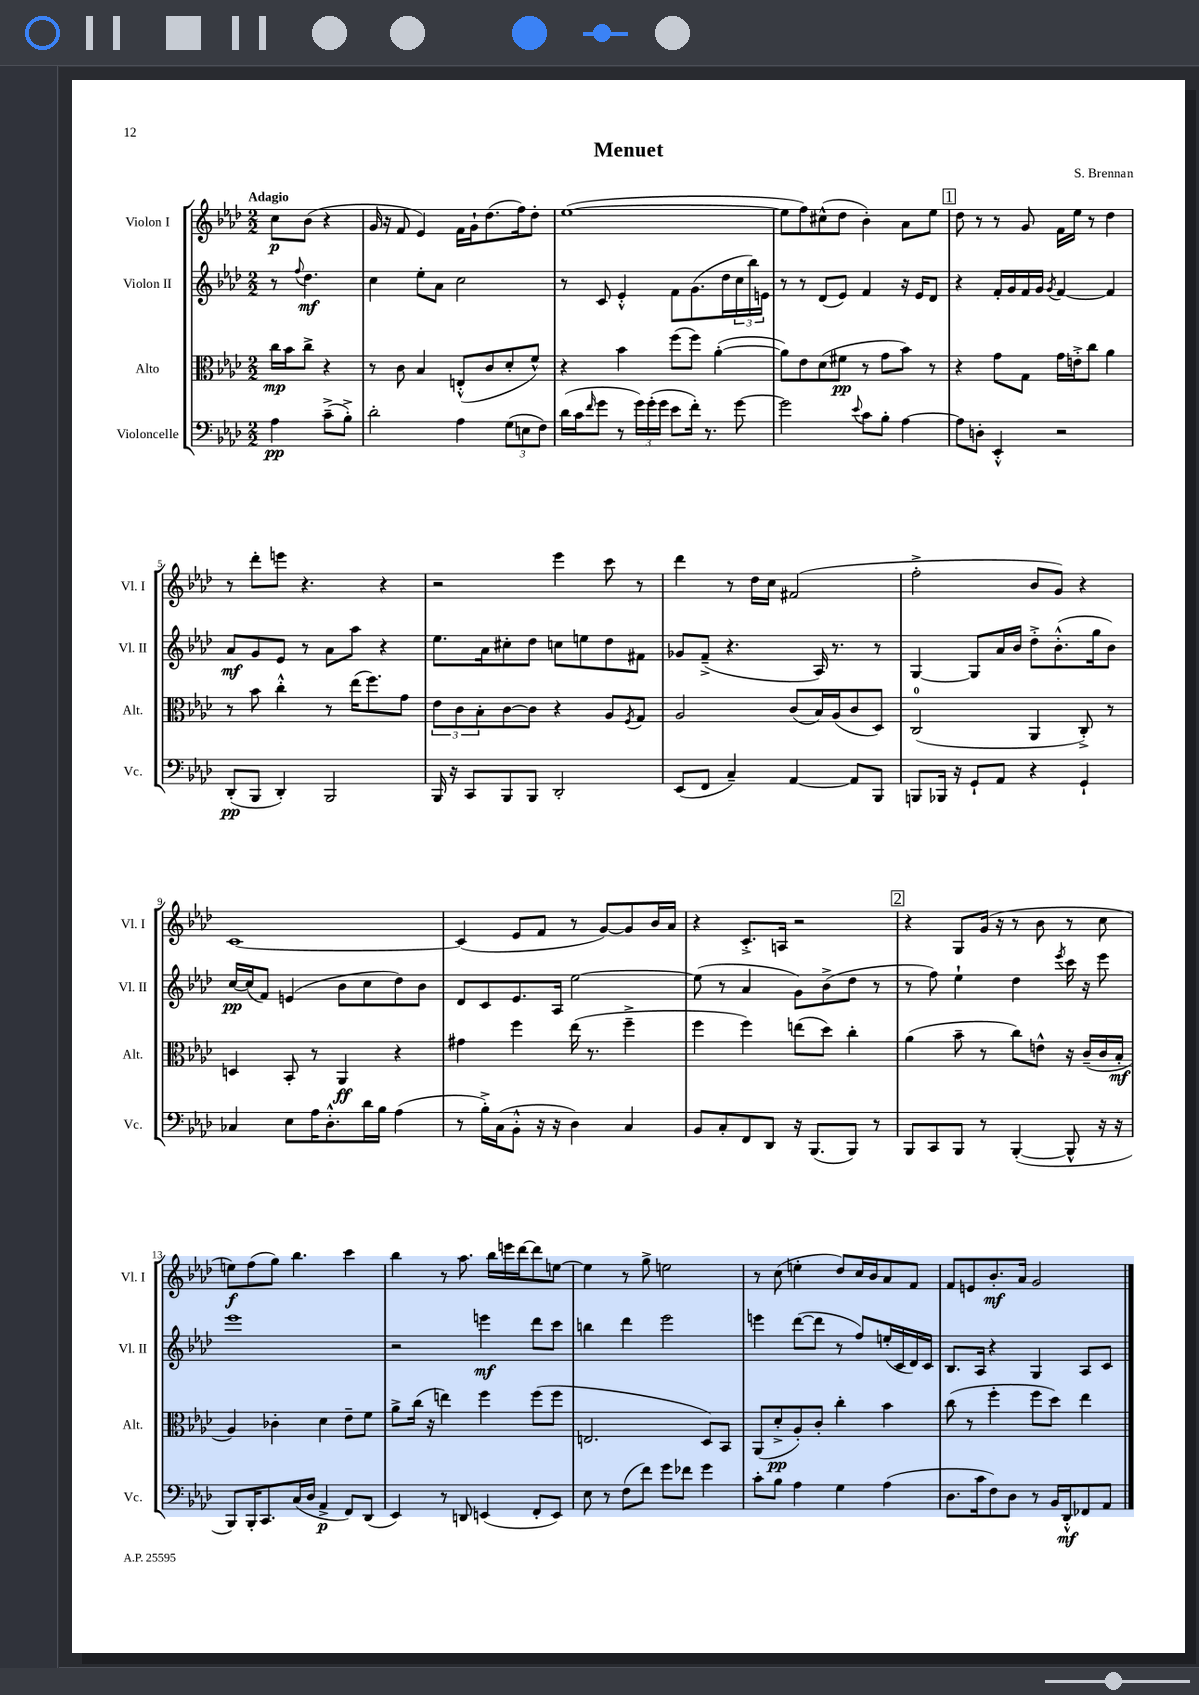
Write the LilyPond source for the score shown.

\header { title = "Menuet" composer = "S. Brennan" }
<<
\new StaffGroup <<
\new Staff = "s0" \with { instrumentName = "Violon I" shortInstrumentName = "Vl. I" } {
    \clef treble \key aes \major \numericTimeSignature \time 2/2 \partial 2 \tempo "Adagio"
    c''8\p bes'8( r4 |
    g'16 r16 f'8 ees'4) f'16 g'16-! des''8.( f''16) des''8-. |
    ees''1~( |
    ees''8 f''8) cis''8-^( des''8 bes'4-.) aes'8 ees''8 |
    \mark \markup { \box "1" } des''8 r8 r8 g'8 f'16 ees''16 r8 des''4 |
    r8 des'''8-. e'''8 r4. r4 |
    r2 ees'''4 c'''8 r8 |
    des'''4 r8 des''16 c''16 fis'2( |
    f''2-.-> bes'8 g'8) r4 |
    c'1~ |
    c'4( ees'8 f'8 r8 g'8~) g'8 bes'16 aes'16 |
    r4 c'8.-.-> a16 r2 |
    \mark \markup { \box "2" } r4 g8 g'16( r16 r8 bes'8 r8 c''8 |
    e''8\f) f''8( g''8) bes''4. c'''4 |
    bes''4 r8 aes''8. bes''16 e'''16 des'''16~ des'''8 e''8~ |
    e''4 r8 g''8-> e''2 |
    r8 c''8( e''4-. des''8) c''16 bes'16 aes'8 f'8 |
    f'8 e'8 bes'8.-.\mf aes'16 g'2 \bar "|." |
}
\new Staff = "s1" \with { instrumentName = "Violon II" shortInstrumentName = "Vl. II" } {
    \clef treble \key aes \major \numericTimeSignature \time 2/2 \partial 2
    r8 \appoggiatura { f''8 } des''4.\mf |
    c''4 ees''8-. aes'8 c''2 |
    r8 c'8 ees'4-.-^ f'8 g'8.( des''16 \tuplet 3/2 { c''16 bes''16) e'16 } |
    r8 r8 des'8( ees'8) f'4 r16 ees'16 des'8 |
    \mark \markup { \box "1" } r4 f'16-. g'16 f'16 g'16 \acciaccatura { g'8 } f'4~ f'4 |
    aes'8\mf g'8 ees'8 r8 aes'8 aes''8 r4 |
    ees''8. aes'16 cis''8-. des''8 c''8 e''8 des''8 fis'8 |
    ges'8 f'8--->( r4. aes16) r8. r8 |
    g4~ g8 aes'16 bes'16 des''8-.-> bes'8.-.-^( g''16 bes'8) |
    c''16~\pp c''16( f'8) e'4( bes'8 c''8 des''8) bes'8 |
    des'8 c'8 ees'8. aes16 ees''2~ |
    ees''8( r8 aes'4 g'8) bes'8->( des''8 r8 |
    \mark \markup { \box "2" } r8 f''8) ees''4-! des''4 \acciaccatura { ees'''8 } c'''16 r16 ees'''8 |
    ees'''1 |
    r2 e'''4\mf des'''8 c'''8 |
    b''4 des'''4 ees'''2 |
    e'''4 des'''8~( des'''8 r8 f''8) e''16-.( c'16 des'16) c'16 |
    bes8. aes16 r4 g4 aes8 c'8 \bar "|." |
}
\new Staff = "s2" \with { instrumentName = "Alto" shortInstrumentName = "Alt." } {
    \clef alto \key aes \major \numericTimeSignature \time 2/2 \partial 2
    c''16\mp bes'16 c''8-> r4 |
    r8 c'8 bes4 e8-.-^( c'8 des'8-. f'8-^) |
    r4 bes'4 f''8( f''8) aes'4~-.( |
    aes'8) ees'8 des'8( fis'8\pp r8 g'8 bes'8) r8 |
    \mark \markup { \box "1" } r4 g'8 g8 g'16 e'16-.-> c''8 aes'4 |
    r8 bes'8 c''4-.-^ r8 ees''16( f''8.) g'8 |
    \tuplet 3/2 { ees'8 c'8 bes8-. } c'8~ c'8 r4 aes8 \acciaccatura { f8 } g8 |
    aes2 c'8( bes16) aes16( c'8 des8) |
    c2-0( aes,4 c8-.->) r8 |
    d4 bes,8-. r8 aes,4\ff r4 |
    gis'4 f''4 ees''16( r8. f''4---> |
    f''4 f''4) e''8( des''8) c''4-. |
    \mark \markup { \box "2" } aes'4( bes'8-- r8 c''8) e'8-^ r16 c'16--( c'16 bes16-.\mf |
    aes4) ces'4-. des'4 ees'8-- f'8 |
    aes'8-> c''16( r16 e''4) f''4 f''8( f''8 |
    e2. des8) bes,8 |
    aes,8( des'8-.->\pp aes8-.) c'8-. c''4-. bes'4 |
    c''8( r8 f''4-. f''8 des''8) ees''4 \bar "|." |
}
\new Staff = "s3" \with { instrumentName = "Violoncelle" shortInstrumentName = "Vc." } {
    \clef bass \key aes \major \numericTimeSignature \time 2/2 \partial 2
    aes4\pp c'8--->( bes8-.->) |
    des'2-. aes4 \tuplet 3/2 { g8( e8 f8) } |
    des'16( c'16 \grace { f'16 } g'8 r8 \tuplet 3/2 { g'16) g'16-.( g'16 } ees'8 f'16-.) r8. g'8~ |
    g'2 \appoggiatura { ees'8 } c'8 bes8-. aes4~ |
    \mark \markup { \box "1" } aes8 d8-. ees,4-.-^ r2 |
    des,8-.\pp( bes,,8 des,4-.) bes,,2 |
    bes,,16 r16 c,8 bes,,8 bes,,8 des,2-. |
    ees,8( f,8 c4--) aes,4~ aes,8 bes,,8 |
    b,,8 bes,,16 r16 g,8-! aes,8 r4 g,4-! |
    ces4 ees8 aes16 des8.-.-^ des'16 bes16 aes4( |
    r8 bes16-.->) c16( bes,8-.-^ r16 r16 des4) c4 |
    bes,8 c8-. f,8 des,8 r16 bes,,8.( bes,,8) r8 |
    \mark \markup { \box "2" } bes,,8 c,8 bes,,8 r8 bes,,4~-.( bes,,8-^ r16 r16 |
    bes,,8) bes,,16-. c,8. c16( des16 aes,4->\p f,8) des,8( |
    ees,4) r8 d,8 e,4( f,8-. e,8) |
    ees8 r8 f8( f'8) g'8 fes'8 g'4 |
    c'8-. bes8 aes4 g4 aes4( |
    des8. c'16 f8) des8 r8 bes,16 des,16-.-^\mf fes,8 aes,8 \bar "|." |
}
>>
>>
